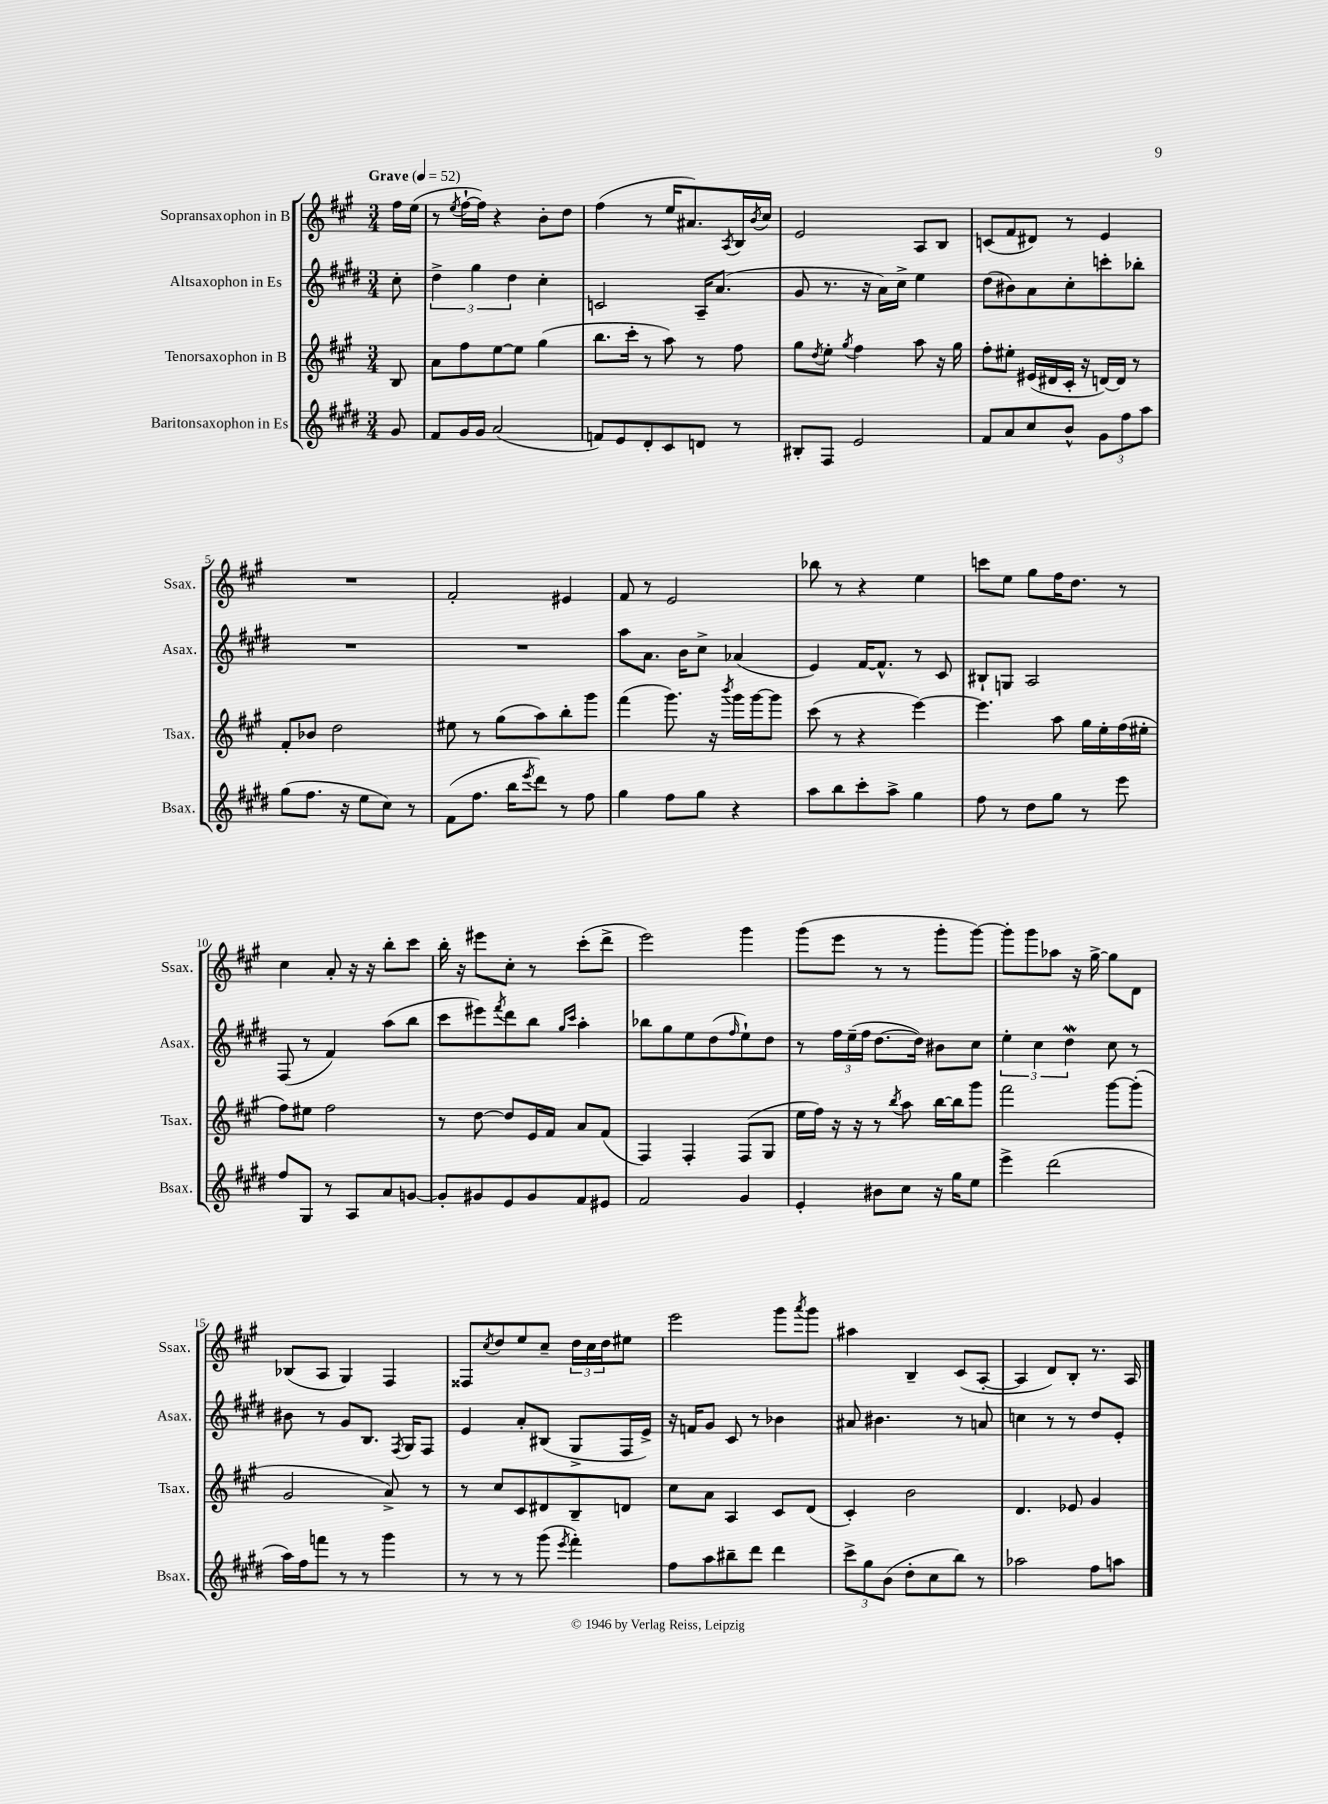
<<
\new StaffGroup <<
\new Staff = "s0" \with { instrumentName = "Sopransaxophon in B" shortInstrumentName = "Ssax." } {
    \clef treble \key a \major \numericTimeSignature \time 3/4 \partial 8 \tempo "Grave" 4 = 52
    fis''16 e''16( |
    r8 \acciaccatura { e''8 } fis''16~-! fis''16) r4 b'8-. d''8 |
    fis''4( r8 e''16 ais'8.) \acciaccatura { a8 } b16 \acciaccatura { b'8 } cis''16 |
    e'2 a8 b8 |
    c'8( fis'8 dis'8) r8 e'4 |
    R2. |
    fis'2-. eis'4 |
    fis'8 r8 e'2 |
    bes''8 r8 r4 e''4 |
    c'''8 e''8 gis''8 fis''16 d''8. r8 |
    cis''4 a'8-. r16 r16 b''8-. cis'''8 |
    b''16-. r16 eis'''8 cis''8-. r8 cis'''8-.( d'''8-> |
    e'''2) gis'''4 |
    gis'''8( e'''8 r8 r8 gis'''8-. gis'''8~) |
    gis'''8-. gis'''8 aes''8 r16 gis''16~-> gis''8 d'8 |
    bes8( a8 gis4) fis4 |
    fisis8 \acciaccatura { cis''8 } d''8 e''8 cis''8-- \tuplet 3/2 { d''16 cis''16 d''16 } eis''8 |
    e'''2 gis'''8 \acciaccatura { a'''8 } gis'''8 |
    ais''4 b4-- cis'8( a8~-. |
    a4 d'8) b8-. r8. a16 \bar "|." |
}
\new Staff = "s1" \with { instrumentName = "Altsaxophon in Es" shortInstrumentName = "Asax." } {
    \clef treble \key e \major \numericTimeSignature \time 3/4 \partial 8
    cis''8-. |
    \tuplet 3/2 { dis''4-> gis''4 dis''4 } cis''4-. |
    c'2 a16-- a'8.( |
    gis'8 r8. r16 a'16) cis''16-> e''4 |
    dis''8( bis'8) a'8 cis''8-. c'''8-. bes''8-. |
    R2. |
    R2. |
    a''8 a'8. b'16 cis''8-> aes'4( |
    e'4) fis'16~ fis'8.-^ r8 cis'8 |
    bis8-! g8 a2 |
    fis8( r8 fis'4) a''8( b''8 |
    cis'''8 eis'''8) \acciaccatura { fis'''8 } dis'''8 b''8 \grace { gis''16 cis'''16 } a''4-. |
    bes''8 gis''8 e''8 dis''8( \grace { fis''16 } e''8-!) dis''8 |
    r8 \tuplet 3/2 { fis''16 e''16--( fis''16 } dis''8.~ dis''16) bis'8 cis''8 |
    \tuplet 3/2 { e''4-. cis''4 dis''4\mordent } cis''8 r8 |
    bis'8 r8 gis'8 b8. \acciaccatura { fis8 } gis16 fis8 |
    e'4 a'8-. bis8( gis8-> fis16 e'16->) |
    r16 f'16 gis'8 cis'8 r8 bes'4 |
    ais'8 bis'4. r8 a'8 |
    c''4 r8 r8 dis''8 e'8-. \bar "|." |
}
\new Staff = "s2" \with { instrumentName = "Tenorsaxophon in B" shortInstrumentName = "Tsax." } {
    \clef treble \key a \major \numericTimeSignature \time 3/4 \partial 8
    b8 |
    a'8 fis''8 e''8~ e''8 gis''4( |
    b''8. cis'''16-. r8 a''8) r8 fis''8 |
    gis''8 \acciaccatura { d''8 } e''8-. \acciaccatura { gis''8 } fis''4 a''8 r16 gis''16 |
    fis''8-. eis''8-. eis'16( dis'16 cis'16-. r16 d'16~) d'16 r8 |
    fis'8-. bes'8 d''2 |
    eis''8 r8 gis''8( a''8) b''8-. gis'''8 |
    fis'''4( gis'''8.) r16 \acciaccatura { b'''8 } gis'''16 gis'''16~ gis'''8 |
    cis'''8( r8 r4 e'''4~) |
    e'''4. a''8 gis''16 e''16-. fis''16( eis''16-. |
    fis''8) eis''8 fis''2 |
    r8 d''8~ d''8 e'16 fis'16 a'8 fis'8( |
    fis4) fis4-. fis8( gis8 |
    e''16 fis''16) r16 r16 r8 \acciaccatura { b''8 } a''8 b''16~ b''16 gis'''8 |
    fis'''2 gis'''8~ gis'''8-.( |
    gis'2 a'8->) r8 |
    r8 cis''8 cis'8 dis'8 b8-- d'8 |
    cis''8 a'8 a4 cis'8 d'8( |
    cis'4-.) b'2 |
    d'4. ees'8 gis'4 \bar "|." |
}
\new Staff = "s3" \with { instrumentName = "Baritonsaxophon in Es" shortInstrumentName = "Bsax." } {
    \clef treble \key e \major \numericTimeSignature \time 3/4 \partial 8
    gis'8 |
    fis'8 gis'16 gis'16 a'2( |
    f'8) e'8 dis'8-. cis'8 d'8 r8 |
    bis8-. fis8 e'2 |
    fis'8 a'8 cis''8 b'8-^ \tuplet 3/2 { gis'8 fis''8 a''8 } |
    gis''8( fis''8. r16 e''8 cis''8) r8 |
    fis'8( fis''8. b''16 \acciaccatura { e'''8 } dis'''8) r8 fis''8 |
    gis''4 fis''8 gis''8 r4 |
    a''8 b''8 cis'''8-. a''8-> gis''4 |
    fis''8 r8 dis''8 gis''8 r8 e'''8 |
    fis''8 gis8 r8 a8 a'8 g'8~ |
    g'8-. gis'8 e'8 gis'8 fis'8 eis'8 |
    fis'2 gis'4 |
    e'4-. bis'8 cis''8 r16 gis''16 e''8 |
    e'''4-> dis'''2( |
    a''16) fis''16 f'''8 r8 r8 gis'''4 |
    r8 r8 r8 gis'''8( \acciaccatura { e'''8 } fis'''4-.) |
    fis''8 a''8 bis''8-- dis'''8 dis'''4 |
    \tuplet 3/2 { cis'''8-> gis''8 b'8( } dis''8-. cis''8 b''8) r8 |
    aes''2 fis''8 a''8 \bar "|." |
}
>>
>>
